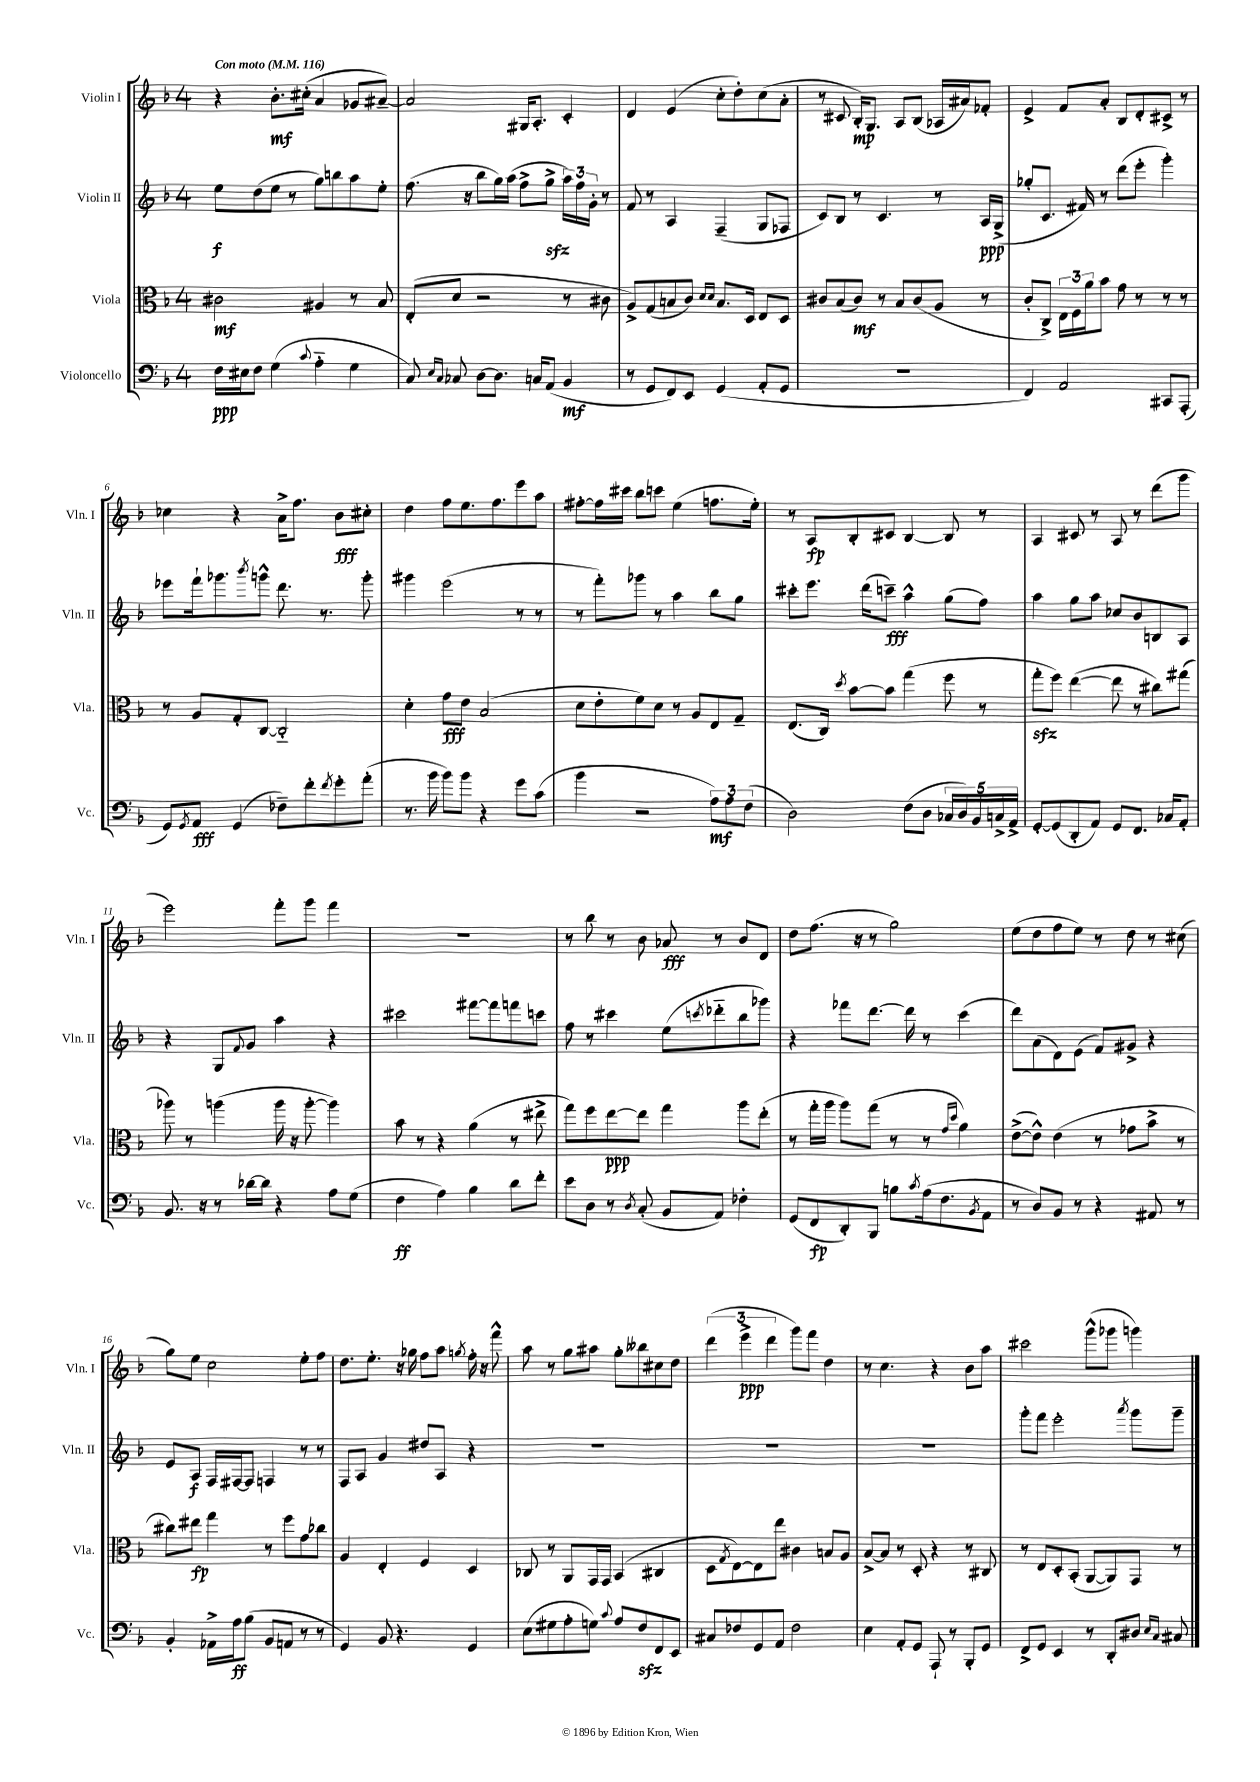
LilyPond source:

<<
\new StaffGroup <<
\new Staff = "s0" \with { instrumentName = "Violin I" shortInstrumentName = "Vln. I" } {
    \clef treble \key f \major \once \override Staff.TimeSignature.style = #'single-digit \time 4/4 \tempo "Con moto" 4 = 116
    r4 bes'8.-.\mf cis''16-.( a'4 ges'8 ais'8~--) |
    ais'2 gis16 a8.-. c'4-. |
    d'4 e'4( c''8-. d''8-.) c''8( a'8-. |
    r8 cis'8 bes16-.\mp) g8. a8 bes8( aes16 ais'16) fes'8-. |
    e'4-> f'8 a'8-. bes8 d'8-. cis'8-> r8 |
    ces''4 r4 a'16-> f''8. bes'8\fff cis''8-. |
    d''4 f''8 e''8. f''8. e'''8 a''8 |
    fis''8~-. fis''16 cis'''16 bes''8 c'''8 e''4( f''8. e''16-.) |
    r8 a8\fp bes8-. cis'8 bes4~ bes8 r8 |
    a4 cis'8 r8 a8 r8 d'''8( g'''8 |
    e'''2) f'''8-. g'''8 f'''4 |
    R1 |
    r8 bes''8 r8 bes'8 aes'8\fff r8 bes'8 d'8 |
    d''8 f''8.( r16 r8 g''2) |
    e''8( d''8 f''8 e''8) r8 d''8 r8 cis''8( |
    g''8) e''8 c''2 e''8-. f''8 |
    d''8. e''8.-. r16 ges''16 f''8 a''8 \acciaccatura { g''8 } f''16-. r16 f'''8-^ |
    a''8 r8 g''8 ais''8 g''8-. beses''8 cis''8 d''8 |
    \tuplet 3/2 { d'''4( e'''4->\ppp d'''4 } g'''8) f'''8 d''4 |
    r8 c''4. r4 bes'8 a''8 |
    cis'''2 g'''8-^( ges'''8 g'''4) \bar "|." |
}
\new Staff = "s1" \with { instrumentName = "Violin II" shortInstrumentName = "Vln. II" } {
    \clef treble \key f \major \once \override Staff.TimeSignature.style = #'single-digit \time 4/4
    e''8\f d''8( e''8 r8 g''8) b''8 a''8 e''8-. |
    f''8.( r16 bes''8 g''16) a''16( f''8-> g''8->\sfz \tuplet 3/2 { a''16) f''16 g'16-. } r8 |
    f'8 r8 a4 f4--( g8 fes8 |
    c'8) bes8 r8 c'4. r8 a16\ppp g16->( |
    ges''8-. c'8. fis'16) r8 d'''8( e'''8-. g'''4-.) |
    ees'''8 f'''16-! ges'''8. \acciaccatura { bes'''8 } g'''8-^ d'''8. r8. g'''8-. |
    gis'''4 e'''2( r8 r8 |
    r8 f'''8-.) ges'''8 r8 a''4 bes''8 g''8 |
    cis'''8-. e'''8. d'''16( c'''8--\fff) a''4-^ g''8( f''8) |
    a''4 g''8 a''8 ces''8 bes'8 b8 a8 |
    r4 g8 \appoggiatura { f'8 } g'8 a''4 r4 |
    cis'''2 fis'''8~ fis'''8 f'''8 c'''8 |
    f''8 r8 cis'''4 e''8( \acciaccatura { c'''8 } des'''8-_ bes''8 ges'''8) |
    r4 fes'''8 d'''8.~ d'''16 r8 c'''4( |
    d'''8) a'8( d'8) e'8( f'8) gis'8-> r4 |
    e'8 a8\f f16 fis16~ fis8 f4 r8 r8 |
    f8 a8 g'4 dis''8 a8 r4 |
    R1 |
    R1 |
    R1 |
    g'''8-. f'''8 e'''2-. \acciaccatura { a'''8 } g'''8 g'''8-- \bar "|." |
}
\new Staff = "s2" \with { instrumentName = "Viola" shortInstrumentName = "Vla." } {
    \clef alto \key f \major \once \override Staff.TimeSignature.style = #'single-digit \time 4/4
    cis'2\mf ais4 r8 bes8 |
    e8-.( d'8 r2 r8 cis'8 |
    a8->) g8( b8 c'8) \grace { d'16 d'16 } b8. d16 e8 d8 |
    cis'8 bes8( cis'8\mf) r8 bes8 cis'8( a8 r8 |
    c'8-. c8->) \tuplet 3/2 { e16 f16 a'16 } bes'8 g'8 r8 r8 r8 |
    r8 a8 g8-. c8~ c2-_ |
    d'4-. g'8\fff e'8 bes2( |
    d'8 e'8-. f'8) d'8 r8 a8 e8 g8-- |
    e8.( c16) \acciaccatura { d''8 } bes'8~ bes'8 g''4( f''8 r8 |
    g''8-.\sfz f''8) e''4~( e''8 r8 cis''8) gis''8( |
    aes''8) r8 a''4( a''16 r16 a''8~-. a''4) |
    bes'8 r8 r4 a'4( r8 eis''8-> |
    g''8) f''8 e''8~\ppp e''8 g''4 a''8 e''8-.( |
    r8 g''16-. a''16 a''8) g''8( r8 r8 \grace { g'16 d''16 } a'4) |
    e'8~->( e'8-^) e'4( r8 ges'8 bes'8-> r8 |
    cis''8) eis''8\fp g''4 r8 f''8 g'8 ces''8 |
    a4 e4-. f4 d4 |
    ces8 r8 a,8 g,16 g,16 bes,4( cis4 |
    d8 \acciaccatura { g8 } e8~) e8 e''8 cis'4 b8 a8 |
    bes8~-> bes8 r8 d8-. r4 r8 cis8 |
    r8 e8 d8-. bes,8-.( a,8~ a,8) g,8 r8 \bar "|." |
}
\new Staff = "s3" \with { instrumentName = "Violoncello" shortInstrumentName = "Vc." } {
    \clef bass \key f \major \once \override Staff.TimeSignature.style = #'single-digit \time 4/4
    f16\ppp eis16 f8 g4( \appoggiatura { c'8 } a4-_ g4 |
    c8) \grace { e16 c16 } ces8 d8~ d8. c16 a,8( bes,4\mf |
    r8 g,8 f,8) e,8 g,4( a,8-. g,8 |
    R1 |
    f,4) a,2 cis,8 a,,8-.( |
    g,8) \acciaccatura { g,8 } a,8\fff g,4( fes8--) f'8-. \acciaccatura { f'8 } g'8-. a'8-.( |
    r8. bes'16 bes'8) bes'8 r4 g'8 c'8( |
    bes'4 r2 \tuplet 3/2 { a8\mf) a8 f8( } |
    d2) f8( d8 \tuplet 5/4 { ces16 d16) bes,16 c16-> a,16-> } |
    g,8~-. g,8( d,8-. a,8) g,8 f,8. ces16 a,8-. |
    bes,8. r16 r8 des'16~ des'16 r4 a8 g8( |
    f4\ff a4) bes4 d'8 f'8-. |
    e'8 d8 r8 \acciaccatura { d8 } c8-.( bes,8 a,8) fes4-. |
    g,8( f,8\fp d,8-.) bes,,8 b8 \acciaccatura { c'8 } a16( f8. \acciaccatura { bes,8 } a,8 |
    r8 d8) bes,8 r8 r4 ais,8 r8 |
    bes,4-. aes,16-> a16\ff bes8( bes,8 a,8 r8 r8 |
    g,4) bes,8 r4. g,4 |
    e8( gis8 a8-. g8) \appoggiatura { c'8 } a8 f8\sfz f,8 e,8 |
    cis8 fes8 g,8 a,8 fes2 |
    e4 a,8-. g,8 a,,8-! r8 bes,,8-. g,8 |
    f,8-> g,8 e,4 r8 d,8-. dis8 \grace { e16 c16 } cis8 \bar "|." |
}
>>
>>
